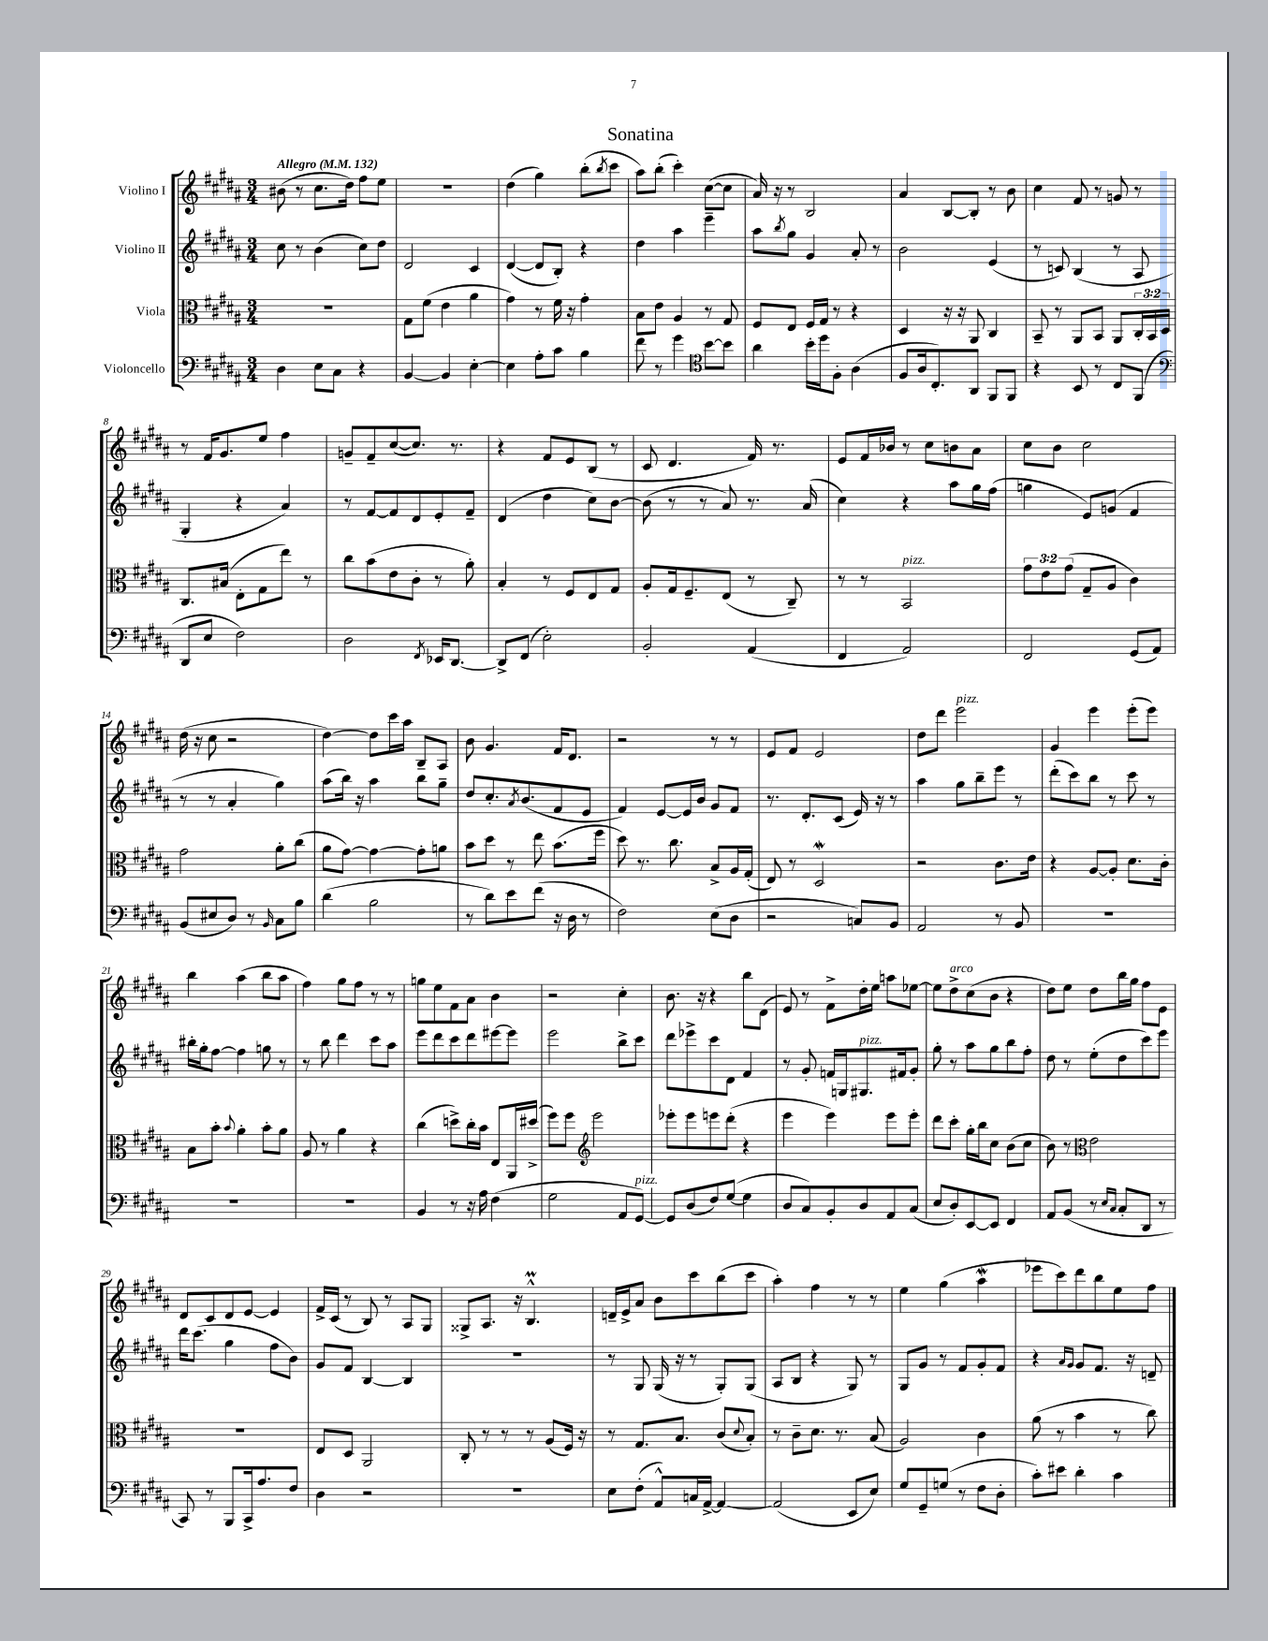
\header { title = "Sonatina" }
<<
\new StaffGroup <<
\new Staff = "s0" \with { instrumentName = "Violino I" } {
    \clef treble \key b \major \numericTimeSignature \time 3/4 \tempo "Allegro" 4 = 132
    bis'8( r8 cis''8. dis''16) fis''8 e''8 |
    R2. |
    dis''4( gis''4) b''8-.( \acciaccatura { b''8 } cis'''8 |
    ais''8) b''8-.( cis'''4-.) cis''8~( cis''8 |
    ais'16) r16 r8 b2 |
    ais'4 b8~ b8-. r8 b'8 |
    cis''4 fis'8 r8 g'8 r8 |
    r8 fis'16 gis'8. e''8 fis''4 |
    g'8-- fis'8-- cis''8~( cis''8.) r8. |
    r4 fis'8 e'8 b8( r8 |
    cis'8 dis'4. fis'16) r8. |
    e'8 fis'16 bes'16 r8 cis''8 b'8 ais'8 |
    cis''8 b'8 cis''2 |
    dis''16( r16 cis''8 r2 |
    dis''4~) dis''8 cis'''16 ais''16 b8-- ais8 |
    b'8 gis'4. fis'16 dis'8. |
    r2 r8 r8 |
    e'8 fis'8 e'2 |
    dis''8 dis'''8 e'''2^\markup { \italic "pizz." } |
    gis'4 e'''4 e'''8-.( e'''8) |
    b''4 ais''4( b''8 ais''8 |
    fis''4) gis''8 fis''8 r8 r8 |
    g''8 e''8 fis'8 ais'8 b'4 |
    r2 cis''4-. |
    b'8. r16 r4 b''8 dis'8( |
    e'8) r8 fis'8-> dis''16-. e''16 a''8 ees''8~ |
    ees''8 dis''8->^\markup { \italic "arco" } cis''8( b'8 r4 |
    dis''8) e''8 dis''8 b''16 gis''16 fis''8 e'8 |
    dis'8 cis'8 dis'8 e'8~ e'4 |
    fis'16-> cis'16( r8 b8) r8 ais8 gis8 |
    gisis8-> ais8. r16 b4.-^\prall |
    d'16-- e'16-> ais'8 b'8 cis'''8 b''8( cis'''8 |
    ais''4-.) fis''4 r8 r8 |
    e''4 gis''4( ais''4\mordent |
    ees'''8 cis'''8) dis'''8 b''8 e''8 fis''8 \bar "|." |
}
\new Staff = "s1" \with { instrumentName = "Violino II" } {
    \clef treble \key b \major \numericTimeSignature \time 3/4
    cis''8 r8 b'4( cis''8) dis''8 |
    dis'2 cis'4 |
    dis'4~( dis'8 b8-.) r4 |
    dis''4 ais''4 e'''4-- |
    ais''8 \acciaccatura { b''8 } gis''8 gis'4 ais'8-. r8 |
    b'2 e'4( |
    r8 c'8) b4( r8 ais8 |
    gis4-. r4 ais'4) |
    r8 fis'8~ fis'8 dis'8 e'8-. fis'8-- |
    dis'4( dis''4 cis''8) b'8~ |
    b'8( r8 r8 ais'8) r8. ais'16( |
    cis''4) r4 ais''8 gis''16 fis''16( |
    g''4 e'8) g'8( fis'4 |
    r8 r8 ais'4-. gis''4) |
    ais''8( b''16) r16 ais''4 b''8 gis''8-- |
    dis''8 cis''8.-. \acciaccatura { ais'8 } b'8.( fis'8 e'8 |
    fis'4) e'8~ e'16 b'16 gis'8 fis'8 |
    r8. dis'8.-. cis'8( e'16) r16 r8 |
    ais''4 gis''8 b''8-- e'''8 r8 |
    dis'''8-.( cis'''8) b''8 r8 cis'''8 r8 |
    bis''16-. gis''16-. fis''8~ fis''4 g''8 r8 |
    r8 b''8 dis'''4 cis'''8 ais''8 |
    e'''8 dis'''8 cis'''8 dis'''8 eis'''8~ eis'''8 |
    e'''2 b''8-> cis'''8 |
    dis'''8 ees'''8-> cis'''8 dis'8 fis'4 |
    r8 gis'8-. f'16 g16 gis8.^\markup { \italic "pizz." } fis'16 gis'8-. |
    gis''8-. r8 ais''8 gis''8 b''8 fis''8-. |
    dis''8 r8 e''8-.( dis''8 cis'''8) e'''8 |
    dis'''16 cis'''8.( gis''4 fis''8 b'8) |
    gis'8 fis'8 b4~ b4 |
    R2. |
    r8 gis8 gis16( r16 r8 gis8-.) gis8( |
    ais8 b8 r4 gis8) r8 |
    gis8 gis'8 r8 fis'8 gis'8-. fis'8 |
    r4 \grace { ais'16 gis'16 } gis'8 fis'8. r16 d'8-- \bar "|." |
}
\new Staff = "s2" \with { instrumentName = "Viola" } {
    \clef alto \key b \major \numericTimeSignature \time 3/4 \override Staff.TupletNumber.text = #tuplet-number::calc-fraction-text
    R2. |
    gis8 fis'8( e'4 ais'4 |
    gis'4) r8 fis'16 r16 gis'4-. |
    b8 e'8 ais4 r8 gis8 |
    fis8 e8 fis16 gis16 r8 r4 |
    dis4 r16 r16 ais,8 cis4 |
    b,8-- r8 ais,8 b,8 ais,8 \tuplet 3/2 { cis16-. b,16 dis16 } |
    cis8. bis16( e8-. gis8 e''8) r8 |
    cis''8 b'8( e'8 cis'8-. r8 ais'8-.) |
    b4-. r8 fis8 e8 gis8 |
    ais8-. gis16 fis8.-- e8( r8 cis8--) |
    r8 r8 b,2^\markup { \italic "pizz." } |
    \tuplet 3/2 { gis'8 e'8 gis'8( } gis8-- ais8 cis'4) |
    gis'2 ais'8-. cis''8( |
    ais'8 gis'8~) gis'4~ gis'8-. a'8 |
    b'8 dis''8 r8 e''8 b'8.( fis''16 |
    dis''8) r8. cis''8. b8-> ais16 gis16-.( |
    e8) r8 dis2\mordent |
    r2 cis'8. e'16 |
    r4 ais8~ ais8-. dis'8. cis'16-. |
    b8 b'8-. \appoggiatura { b'8 } ais'4-. b'8-. ais'8 |
    ais8 r8 ais'4 r4 |
    cis''4( d''8->) cis''16-. b'16 e8 ais,16 dis''16->( |
    fis''8) fis''8 \clef treble e'''2 |
    ees'''8-. ees'''8 e'''8 dis'''8-.( r4 |
    e'''4 e'''4) e'''8 e'''8-. |
    dis'''8 cis'''8-. gis''16-. b''16 cis''8 b'8( cis''8 |
    b'8) r8 \clef alto e'2 |
    R2. |
    e8 dis8 ais,2 |
    cis8-. r8 r8 r8 ais8( fis16) r16 |
    r8 gis8. b8. cis'8( \appoggiatura { dis'8 } b8-.) |
    r8 cis'8-- dis'8. r8. b8( |
    ais2) cis'4 |
    ais'8( r8 b'4 r8 cis''8) \bar "|." |
}
\new Staff = "s3" \with { instrumentName = "Violoncello" } {
    \clef bass \key b \major \numericTimeSignature \time 3/4
    dis4 e8 cis8 r4 |
    b,4~ b,4 e4~-. |
    e4 ais8-. cis'8 b4 |
    fis'8 r8 gis'4 \clef tenor b'8~ b'8 |
    ais'4 b'16-. dis''16 fis8-. ais4( |
    fis8 ais16 cis8.-.) ais,8 fis,8 fis,8 |
    r4 b,8 r8 cis8 fis,8( |
    \clef bass dis,8 e8 fis2) |
    dis2 \acciaccatura { fis,8 } ees,16 dis,8.~ |
    dis,8-> fis,8( e2-.) |
    b,2-. ais,4( |
    fis,4 ais,2) |
    fis,2 gis,8( ais,8) |
    b,8( eis8 dis8) r8 \grace { b,16 } cis8 b8 |
    dis'4( b2 |
    r8 dis'8) e'8 fis'8( r16 dis16 r8 |
    fis2) e8( dis8 |
    r2 c8) b,8 |
    ais,2 r8 b,8 |
    R2. |
    R2. |
    R2. |
    b,4 r8 r16 ais16 fis4( |
    gis2 ais,8 gis,8~^\markup { \italic "pizz." }) |
    gis,8 dis8( fis8) gis8~( gis4 |
    dis8 cis8) b,8-. dis8 ais,8 cis8( |
    e8 dis8-.) e,8~ e,8 fis,4 |
    ais,8 b,8( r8 \grace { e16 cis16 } cis8-. dis,8 r8 |
    cis,8) r8 b,,8 cis,16-> ais8. fis8 |
    dis4 r2 |
    R2. |
    e8 fis8-.( ais,8-^) c16 ais,16~-> ais,4~ |
    ais,2( e,8 e8) |
    gis8 gis,8-- g8( r8 fis8 dis8-. |
    cis'8-.) eis'8 dis'4-. cis'4 \bar "|." |
}
>>
>>
